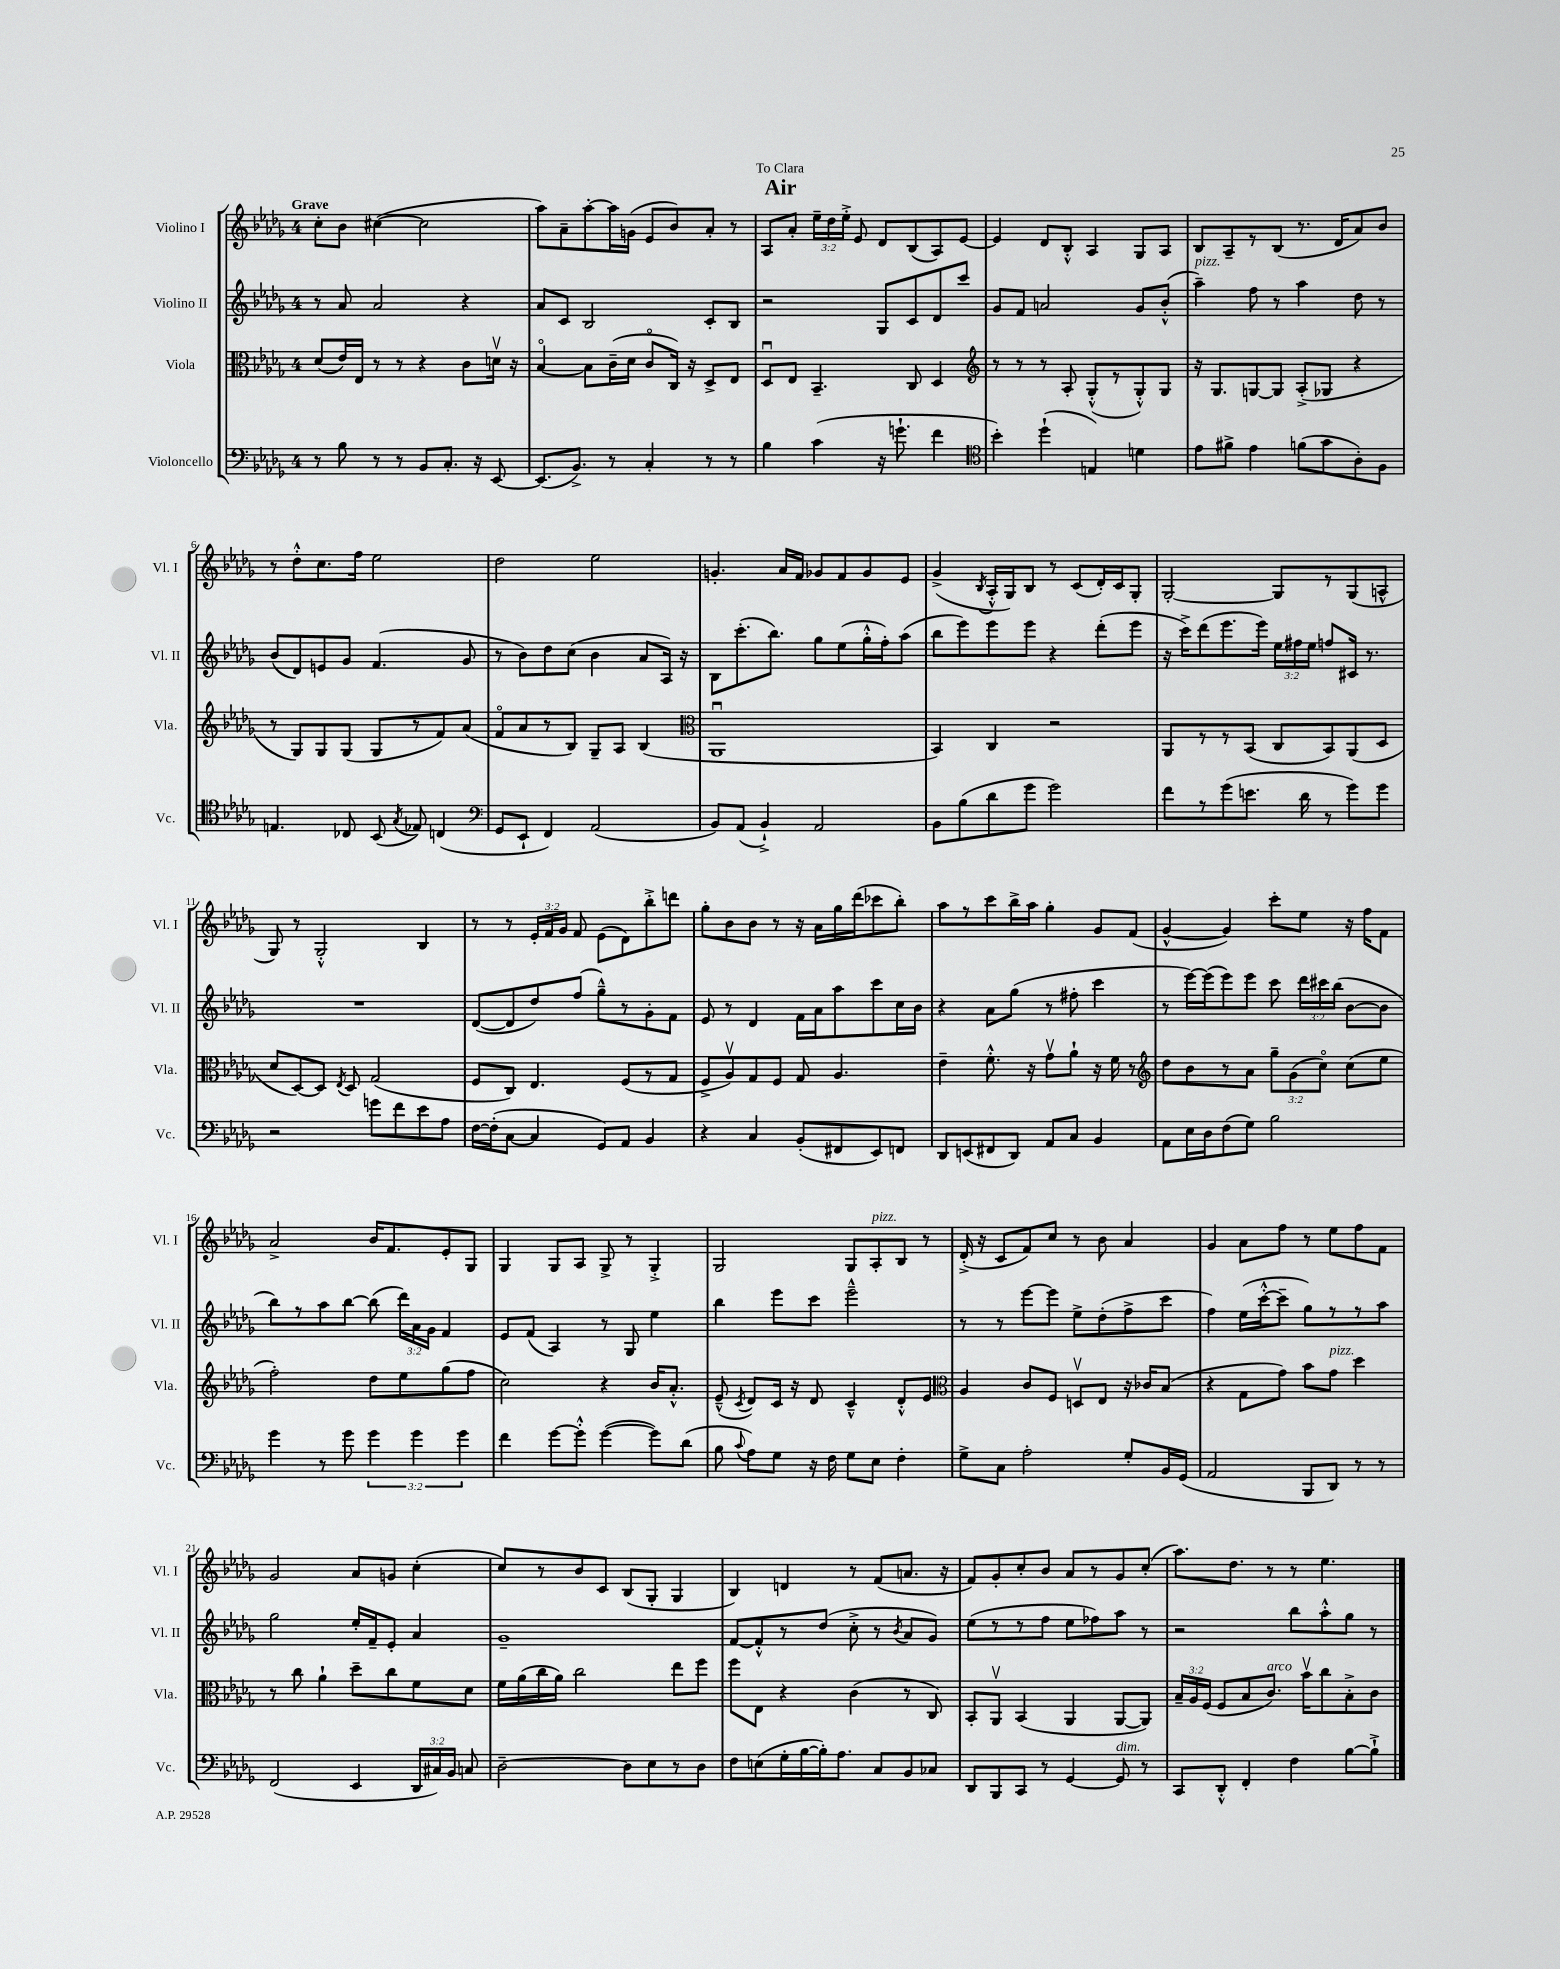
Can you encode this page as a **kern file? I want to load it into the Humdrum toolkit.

**kern	**kern	**kern	**kern
*part4	*part3	*part2	*part1
*staff4	*staff3	*staff2	*staff1
*I"Violoncello	*I"Viola	*I"Violino II	*I"Violino I
*I'Vc.	*I'Vla.	*I'Vl. II	*I'Vl. I
*clefF4	*clefC3	*clefG2	*clefG2
*k[b-e-a-d-g-]	*k[b-e-a-d-g-]	*k[b-e-a-d-g-]	*k[b-e-a-d-g-]
*M4/4	*M4/4	*M4/4	*M4/4
=1	=1	=1	=1
!	!	!	!LO:TX:a:B:t=Grave
8r	(8d-/L	8r	8cc'\L
8B-\	16e-/L)	8a-/	8b-\J
.	16E-/JJ	.	.
8r	8r	2a-/	([4cc#X\
8r	8r	.	.
8BB-/L	4r	.	2cc#\]
8.C'/J	.	.	.
.	8c\L	4r	.
16r	.	.	.
[8EE-/	16dnv\Jk	.	.
.	16r	.	.
=2	=2	=2	=2
(8.EE-/L]	[4B-/	8a-/L	8aa-\L)
.	.	8c/J	8a-~\
8.BB-^/J)	.	.	.
.	8B-\L]	2B-/	[8aa-'\
8r	(16c~\L	.	16aa-\L]
.	16d-\JJ	.	(16gn\JJ
4C'/	8c/L	.	8e-/L
.	16C/Jk)	.	8b-/)
.	16r	.	.
8r	8D-^/L	8c'/L	8a-'/J
8r	8E-/J	8B-/J	8r
=3	=3	=3	=3
4B-\	8D-u/L	2r	8A-/L
.	8E-/J	.	8a-'/J
(4c\	4.BB-~/	.	24ee-~\LL
.	.	.	24dd-\
.	.	.	24ee-'^\JJ
.	.	.	8e-/
16r	.	8G-/L	8d-/L
8.gn`\	.	.	.
.	8C/	8c/	(8B-/
4f\	4D-/	8d-/	8A-/)
.	.	8ccc/J	[8e-/J
=4	=4	=4	=4
*clefC4	*clefG2	*	*
4b-'\)	8r	8g-/L	4e-/]
.	8r	8f/J	.
(4dd-`\	8r	2an/	8d-/L
.	8A-'/	.	8B-'^^/J
4En/)	(8G-'^^/L	.	4A-/
.	8r	.	.
4dn\	8G-'^^/)	8g-/L	8G-/L
.	8G-/J	(8b-'^^/J	8A-/J
=5	=5	=5	=5
!	!	!LO:TX:a:i:t=pizz.	!
8e-\L	16r	4aa-~\)	8B-/L
.	8.G-/L	.	.
8f#X^\J	.	.	8A-~/
4e-\	[8Gn/	8ff\	8r
.	8G/J]	8r	(8B-/J
(8fn\L	(8A-'^/L	4aa-\	8.r
8g-\	8G-X/J	.	.
.	.	.	16d-/KL
8A-'\)	4r	8dd-\	8a-/)
8F\J	.	8r	8b-/J
!!LO:LB:g=z
=6	=6	=6	=6
4.En/	8r	(8b-/L	8r
.	8G-/L)	8d-/)	8dd-'^^\L
.	8G-/	8en/	8.cc\
8C-X/	(8G-/J	8g-/J	.
.	.	.	16ff\Jk
(8BB-/	8G-/L	(4.f/	2ee-\
8qG-/	.	.	.
8E-X/)	8r	.	.
(4Cn/	8f/)	.	.
.	(8a-/J	8g-/	.
=7	=7	=7	=7
*clefF4	*	*	*
8GG-/L	8f/L	8r	2dd-\
8EE-`/J	8a-/	8b-\L)	.
4FF/)	8r	8dd-\	.
.	8B-/J)	(8cc\J	.
(2AA-/	8G-~/L	4b-\	2ee-\
.	8A-/J	.	.
.	(4B-/	8a-/L	.
.	.	16A-/Jk)	.
.	.	16r	.
=8	=8	=8	=8
*	*clefC3	*	*
8BB-/L)	1AA-u	8B-\L	4.gn'/
(8AA-/J	.	(8.ccc'\	.
4BB-`^/)	.	.	.
.	.	8.bb-\J)	.
.	.	.	16a-/LL
.	.	.	16f/JJ
2AA-/	.	8gg-\L	8g-X/L
.	.	(8ee-\	8f/
.	.	16gg-'^^\L	8g-/
.	.	16ff'\J)	.
.	.	(8aa-\J	8e-/J
=9	=9	=9	=9
8BB-\L	4BB-/)	8bb-\L	(4g-^/
(8B-\	.	8eee-\)	.
.	.	.	8qB-/
8d-\	4C/	8eee-\	16A-'^^/LL
.	.	.	16G-/J)
8g-\J	.	8eee-\J	8B-/J
2g-\)	2r	4r	8r
.	.	.	(8c/L
.	.	(8ddd-'\L	16d-'/L)
.	.	.	16c/J
.	.	8eee-\J	8G-'/J
=10	=10	=10	=10
8f\L	8AA-/L	16r	[2G-'/
.	.	16ccc^\KL)	.
8r	8r	(8ddd-\	.
(8g-\	8r	8.eee-\	.
8.en\J	(8BB-/J	.	.
.	.	16eee-\Jk)	.
.	8C/L	24ee-\LL	8G-/L]
.	.	24ff#X\	.
16d-\	.	.	.
.	.	24ee-\JJ	.
8r	8BB-/)	8ffn/L	8r
8g-\L)	(8AA-/	16c#X/Jk	(8G-/
.	.	8.r	.
8g-\J	8D-/J	.	8An^^/J
!!LO:LB:g=z
=11	=11	=11	=11
2r	8d-/L	1r	8G-/)
.	[8D-/)	.	8r
.	8D-/J]	.	2G-'^^/
.	8qE-/	.	.
.	8D-/	.	.
8gn\L	(2G-/	.	.
8f\	.	.	.
8e-\	.	.	4B-/
8A-\J	.	.	.
=12	=12	=12	=12
[16F\LL	8F/L	([8d-/L	8r
(16F'\J]	.	.	.
[8C\J	8C/J)	8d-/]	8r
4C/]	4.E-/	8dd-/)	24e-'/LL
.	.	.	24f/
.	.	.	24g-/JJ
.	.	(8ff/J	8f/
8GG-/L)	.	8gg-~^^\L)	(8e-\L
8AA-/J	(8F/L	8r	8d-\)
4BB-/	8r	8g-'\	8bb-'^\
.	8G-/J	8f\J	8dddn\J
=13	=13	=13	=13
4r	8F^/L	8e-/	8gg-'\L
.	8A-v/)	8r	8b-\
4C/	8G-/	4d-/	8b-\J
.	8F/J	.	8r
(8BB-'/L	8G-/	16f\LL	16r
.	.	16a-\J	16a-\LL
8FF#X/	4.A-/	8aa-\	16gg-\
.	.	.	(16ddd-\J
8EE-/)	.	8ccc\	8ccc-X\
8FFn/J	.	16cc\L	8bb-'\J)
.	.	16b-\JJ	.
=14	=14	=14	=14
8DD-/L	4e-~\	4r	8aa-\L
(8EEn/	.	.	8r
8FF#X/	8.f'^^\	8a-\L	8ccc\
8DD-/J)	.	(8gg-\J	16bb-^\L
.	16r	.	16aa-\JJ
8AA-/L	8g-v\L	8r	4gg-'\
8C/J	8a-`\J	8ff#X'\	.
4BB-/	16r	4ccc\	8g-/L
.	16f\	.	.
.	8r	.	(8f/J
=15	=15	=15	=15
*	*clefG2	*	*
8AA-\L	8dd-\L	8r	[4g-^^/
16E-\L	8b-\	[16eee-\LL)	.
16D-\J	.	(16eee-\J]	.
(8F\	8r	8eee-\)	4g-/])
8G-\J)	8a-\J	8eee-\J	.
2B-\	12gg-~\L	8ccc\	8ccc'\L
.	(12g-\	.	.
.	.	24ddd-\LL	8ee-\J
.	12cc\J)	24ccc#X\	.
.	.	(24bb-\JJ	.
.	(8cc\L	[8b-\L	16r
.	.	.	16ff\KL
.	8ee-\J	8b-\J]	8f\J
!!LO:LB:g=z
=16	=16	=16	=16
4g-\	2ff'\)	8bb-\L)	2a-^/
.	.	8r	.
8r	.	8aa-\	.
8g-\	.	[8bb-\J	.
6g-\	8dd-\L	(8bb-\]	16b-/KL
.	.	.	8.f/
.	8ee-\	24ddd-\LL)	.
6g-\	.	24a-\	.
.	.	24g-\JJ	.
.	(8gg-\	4f/	8e-'/
6g-\	.	.	.
.	8ff\J	.	8G-/J
=17	=17	=17	=17
4f\	2cc\)	8e-/L	4G-/
.	.	(8f/J	.
[8g-\L	.	4A-/)	8G-/L
8g-'^^\J]	.	.	8A-/J
([4g-\	4r	8r	8G-^/
.	.	8G-/	8r
8g-\L])	16b-/KL	4ee-\	4G-'^/
.	8.a-'^^/J	.	.
(8d-\J	.	.	.
=18	=18	=18	=18
8B-\	(8e-~^^/	4bb-\	2G-/
8qqc/	8qc/	.	.
8A-\L)	8d-/L)	.	.
8G-\J	16c/Jk	8eee-\L	.
.	16r	.	.
16r	8d-/	8ccc\J	.
16F\	.	.	.
8G-\L	4c~^^/	2eee-~^^\	8G-/L
!	!	!	!LO:TX:a:i:t=pizz.
8E-\J	.	.	8A-'/
4F'\	8d-'^^/L	.	8B-/J
.	8e-/J	.	8r
=19	=19	=19	=19
*	*clefC3	*	*
8G-^\L	4A-/	8r	(16d-'^/
.	.	.	16r
8C\J	.	8r	8c/L
2A-'\	8c/L	[8eee-\L	8f/)
.	8F/J	8eee-\J]	8cc/J
.	8Dnv/L	8ee-^\L	8r
.	8E-/J	(8dd-'\	8b-\
8G-'/L	16r	8ff^\	4a-/
.	16c-X/KL	.	.
16BB-/L	(8B-/J	8ccc\J	.
(16GG-/JJ	.	.	.
=20	=20	=20	=20
2AA-/	4r	4ff\)	4g-/
.	8G-\L	(16ee-\LL	8a-\L
.	.	[16ccc'^^\J	.
.	8g-\J)	8ccc~\J]	8ff\J
8BBB-/L	8b-\L	8gg-\L)	8r
!	!LO:TX:a:i:t=pizz.	!	!
8DD-/J)	8g-\J	8r	8ee-\L
8r	4dd-\	8r	8ff\
8r	.	8aa-\J	8f\J
!!LO:LB:g=z
=21	=21	=21	=21
(2FF/	8r	2gg-\	2g-/
.	8cc\	.	.
.	4a-`\	.	.
4EE-/	8dd-~\L	16ee-'/LL	8a-/L
.	.	16f~/J	.
.	8cc\	8e-'/J	8gn/J
24DD-/LL	8f\	4a-/	(4cc'\
24C#X/)	.	.	.
24BB-/JJ	.	.	.
8Cn/	8d-\J	.	.
=22	=22	=22	=22
[2D-~\	16f\LL	1g-~	8cc/L)
.	(16a-\	.	.
.	16cc\	.	8r
.	16a-\JJ)	.	.
.	2cc\	.	8b-/
.	.	.	8c/J
8D-\L]	.	.	(8B-/L
8E-\	.	.	8G-'/J
8r	8ee-\L	.	4G-/
8D-\J	8ff\J	.	.
=23	=23	=23	=23
8F\L	8ff\L	[8f/L	4B-/)
(8En\	8E-\J	8f'^^/]	.
16G-'\L	4r	8r	4dn/
[16B-\	.	.	.
16B-'\J])	.	(8dd-/J	.
8.A-\J	.	.	.
.	(4c\	8cc'^\	8r
8C/L	.	8r	(8f/L
.	.	8qb-/	.
8BB-/	8r	8a-/L	8.an/J
8C-X/J	8C/)	8g-/J)	.
.	.	.	16r
=24	=24	=24	=24
8DD-/L	8BB-'/L	(8ee-\L	8f/L)
8BBB-/	8AA-v/J	8r	8g-'/
8CC/J	(4BB-/	8r	8cc'/
8r	.	8ff\J	8b-/J
[4GG-/	4AA-/	8ee-\L	8a-/L
.	.	8ff-X\)	8r
!LO:TX:a:i:t=dim.	!	!	!
8GG-/]	[8AA-/L	8aa-\J	8g-/
8r	8AA-/J])	8r	(8cc'/J
=25	=25	=25	=25
8CC/L	24B-~/LL	2r	8.aa-\L)
.	24A-/	.	.
.	(24F/JJ	.	.
8DD-'^^/J	8F/L	.	.
.	.	.	8.dd-\J
4FF'/	8B-/	.	.
!	!LO:TX:a:i:t=arco	!	!
.	8.c/J)	.	8r
4F\	.	8bb-\L	8r
.	16b-v\KL	.	.
.	8cc\	8aa-'^^\	4.ee-\
[8B-\L	8B-'^\	8gg-\J	.
8B-`^\J]	8c\J	8r	.
==	==	==	==
*-	*-	*-	*-
